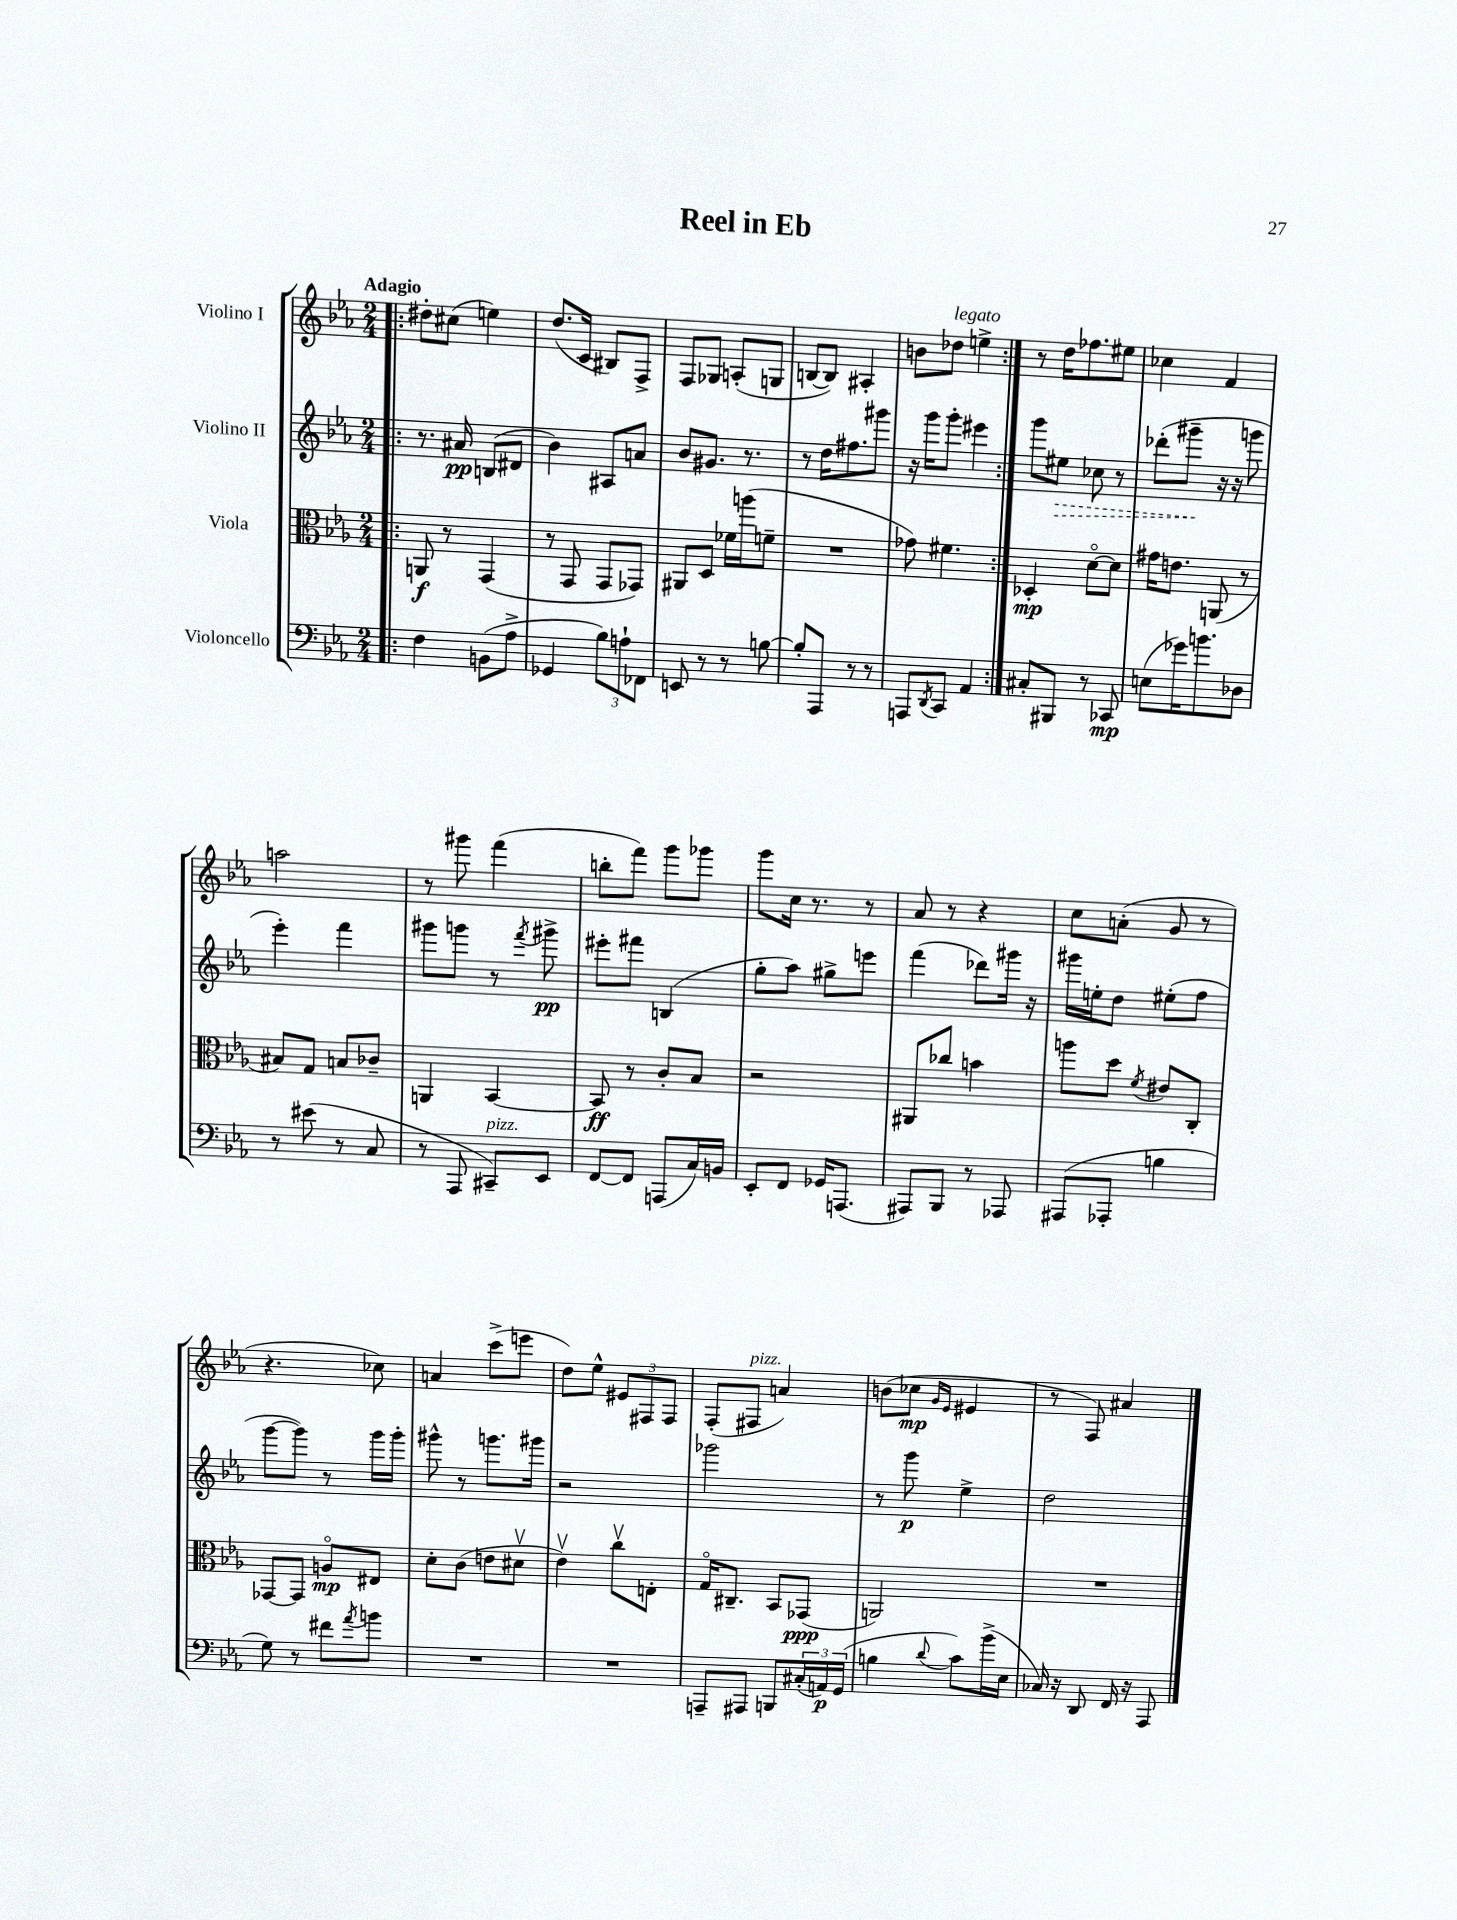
\header { title = "Reel in Eb" }
<<
\new StaffGroup <<
\new Staff = "s0" \with { instrumentName = "Violino I" } {
    \clef treble \key ees \major \numericTimeSignature \time 2/4 \tempo "Adagio"
    \repeat volta 2 { \bar ".|:" dis''8-. cis''8( e''4) |
    d''8.( c'16 bis8) f8-> |
    f8 ges8 a8-.( g8 |
    b8~ b8) ais4-. |
    b'8 des''8^\markup { \italic "legato" } e''4-> | }
    r8 d''16 fes''8. eis''8 |
    ces''4 f'4 |
    a''2 |
    r8 gis'''8 f'''4( |
    b''8-. f'''8) g'''8 ges'''8 |
    g'''8 c''16 r8. r8 |
    aes'8 r8 r4 |
    c''8 a'8-.( g'8 r8 |
    r4. ces''8) |
    a'4 c'''8->( e'''8 |
    d''8) ees''8-^ \tuplet 3/2 { eis'8 fis8 fis8 } |
    f8-.( fis8^\markup { \italic "pizz." } a'4) |
    b'8( ces''8\mp \grace { g'16 ees'16 } eis'4 |
    r8 f8) ais'4 \bar "|." |
}
\new Staff = "s1" \with { instrumentName = "Violino II" } {
    \clef treble \key ees \major \numericTimeSignature \time 2/4
    \repeat volta 2 { \bar ".|:" r8. ais'16\pp b8( dis'8 |
    bes'4) ais8 a'8 |
    bes'8 gis'8. r8. |
    r8 d''16 fis''8. gis'''8 |
    r16 g'''16 g'''8-. eis'''4 | }
    g'''8 \once \override Hairpin.style = #'dashed-line eis''8\> ces''8 r8 |
    des'''8-.( gis'''8--\! r16 r16 g'''8 |
    ees'''4-.) f'''4 |
    gis'''8 g'''8 r8 \acciaccatura { f'''8 } gis'''8->\pp |
    eis'''8-. fis'''8 b4( |
    g''8-. aes''8) gis''8-> e'''8 |
    f'''4( des'''8) gis'''16 r16 |
    gis'''16 e''16-. d''8 eis''8-.( f''8 |
    g'''8~ g'''8) r8 g'''16 g'''16-. |
    gis'''8-^ r8 g'''8. gis'''16 |
    r2 |
    ges'''2 |
    r8 g'''8\p ees''4-> |
    d''2 \bar "|." |
}
\new Staff = "s2" \with { instrumentName = "Viola" } {
    \clef alto \key ees \major \numericTimeSignature \time 2/4
    \repeat volta 2 { \bar ".|:" a,8\f r8 g,4( |
    r8 g,8 g,8 ges,8) |
    ais,8 d8 fes'16 a''16( f'8-- |
    R2 |
    ges'8) fis'4. | }
    des4-.\mp d'8~\flageolet d'8 |
    gis'16 e'8. a,8( r8 |
    bis8) g8 b8 ces'8-- |
    a,4 bes,4~ |
    bes,8\ff r8 c'8-. bes8 |
    r2 |
    ais,8 ces''8 b'4 |
    a''8 d''8 \acciaccatura { f'8 } eis'8 c8-. |
    ges,8~ ges,8 a8\flageolet\mp eis8 |
    d'8-. c'8( e'8 dis'8\upbow |
    ees'4\upbow) c''8\upbow e8-. |
    g16\flageolet cis8.-- bes,8 ges,8\ppp( |
    a,2) |
    R2 \bar "|." |
}
\new Staff = "s3" \with { instrumentName = "Violoncello" } {
    \clef bass \key ees \major \numericTimeSignature \time 2/4
    \repeat volta 2 { \bar ".|:" f4 b,8( aes8-> |
    ges,4 \tuplet 3/2 { bes8) a8-! fes,8 } |
    e,8 r8 r8 b8~ |
    b8-. aes,,8 r8 r8 |
    a,,8 \acciaccatura { d,8 } c,8 aes,4 | }
    cis8-. bis,,8 r8 ces,8\mp |
    e8( ges'16) b'8. des8 |
    r8 eis'8( r8 c8 |
    r8 aes,,8 cis,8--^\markup { \italic "pizz." }) ees,8 |
    f,8~ f,8 a,,8( c16) b,16 |
    ees,8-. f,8 ges,16 a,,8.( |
    ais,,8) bes,,8 r8 aes,,8 |
    ais,,8( aes,,8-. b4 |
    g8) r8 fis'8 \acciaccatura { aes'8 } b'8 |
    R2 |
    R2 |
    a,,8-- ais,,8 b,,8 \tuplet 3/2 { cis16-.( a,16\p) g,16( } |
    b4 \appoggiatura { d'8 } c'8) bes'16->( ees16 |
    ces16) r16 d,8 f,16 r16 aes,,8 \bar "|." |
}
>>
>>
\layout { \context { \Score \remove "Bar_number_engraver" } }
